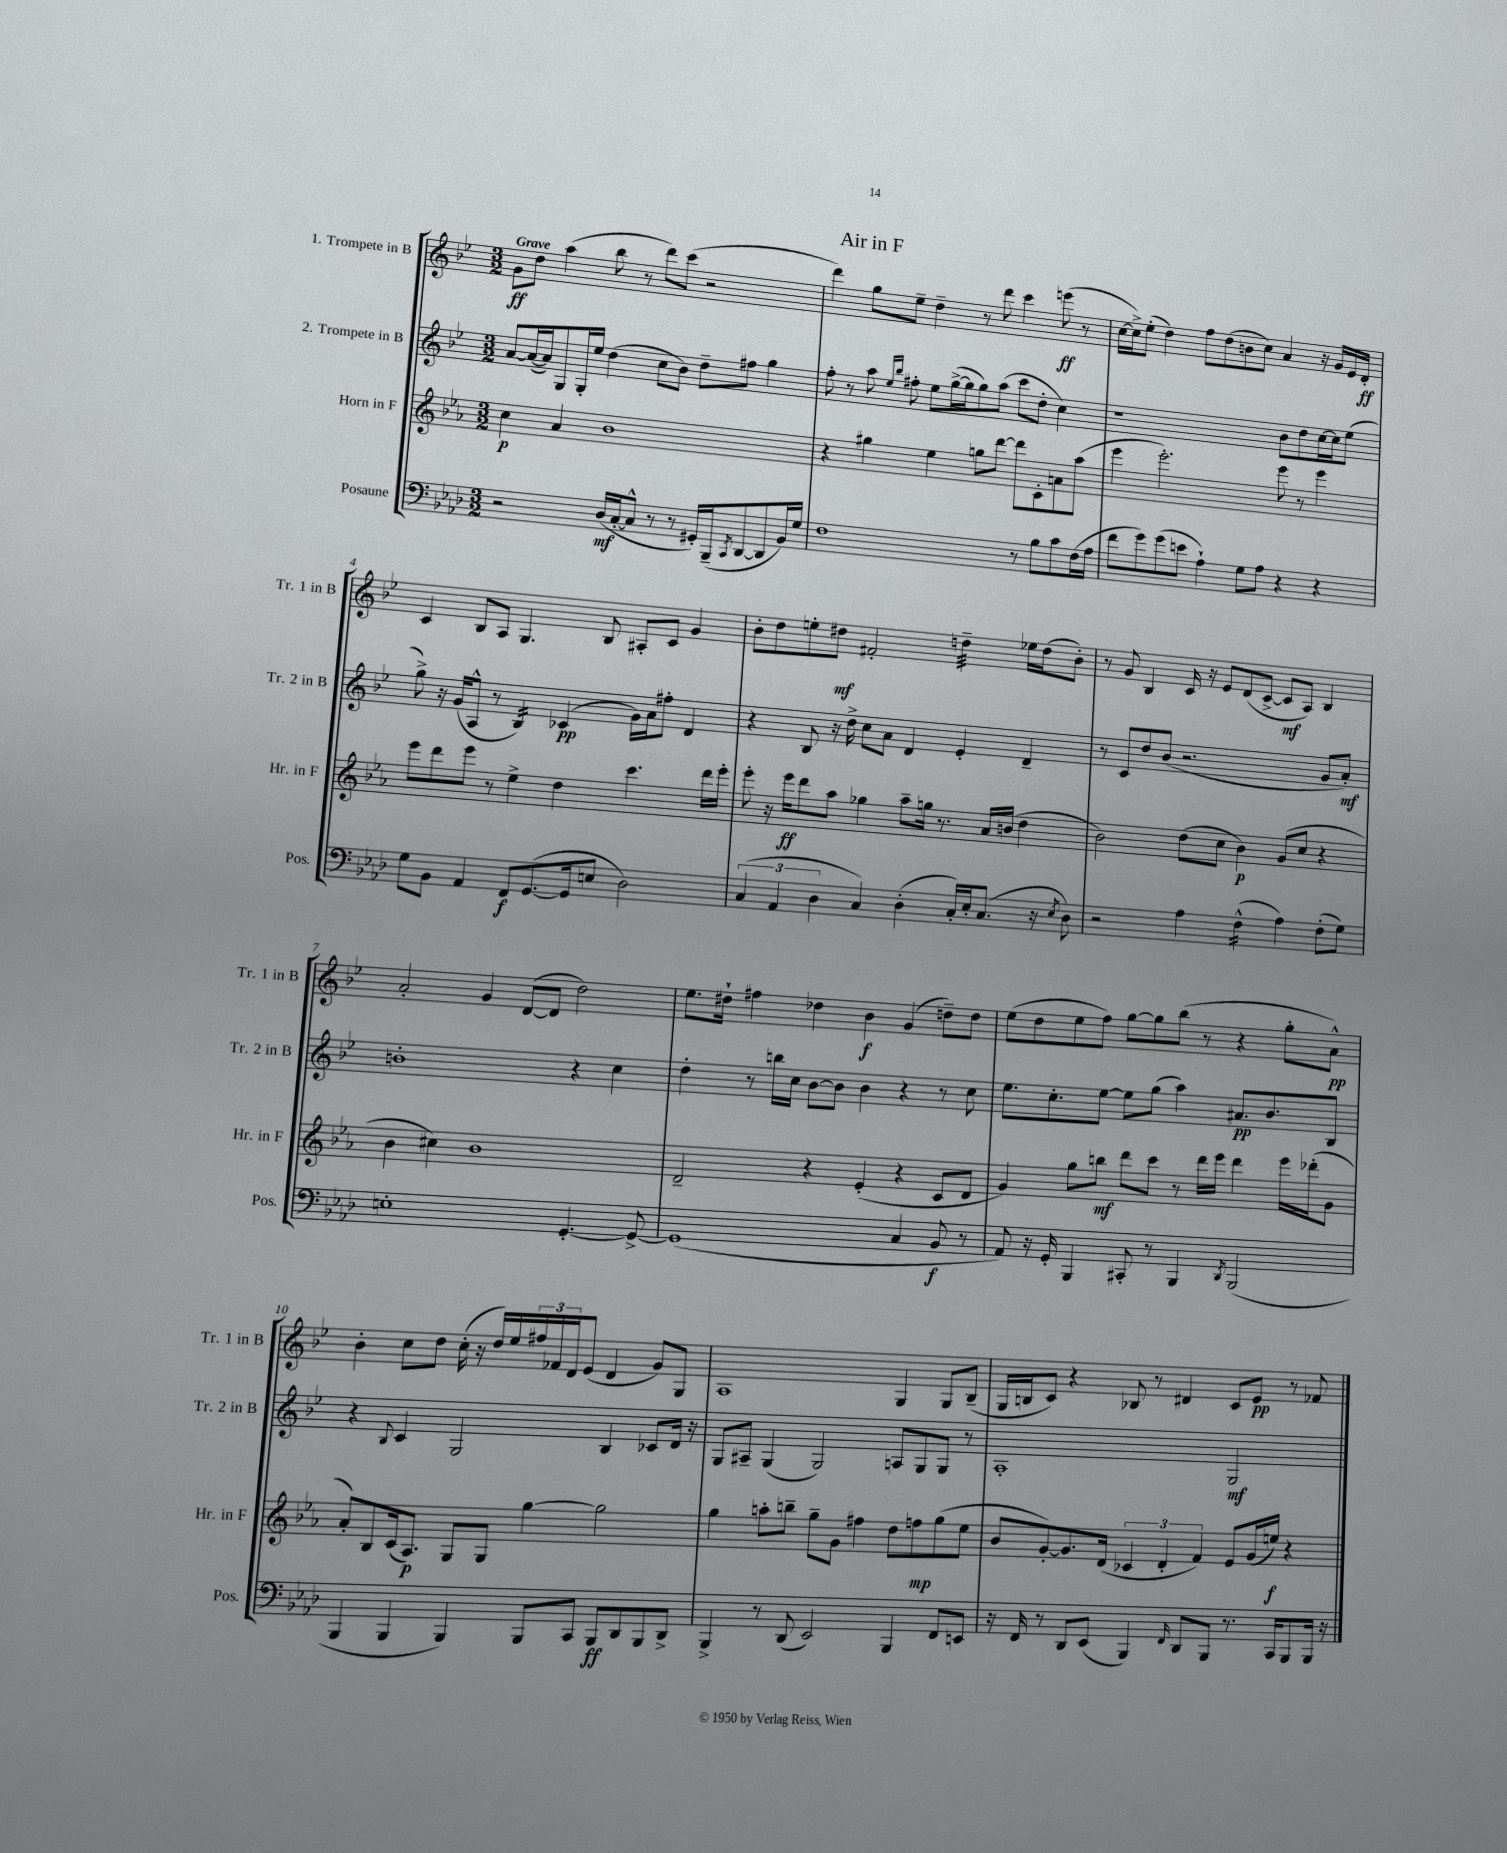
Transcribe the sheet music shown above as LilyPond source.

\header { title = "Air in F" }
<<
\new StaffGroup <<
\new Staff = "s0" \with { instrumentName = "1. Trompete in B" shortInstrumentName = "Tr. 1 in B" } {
    \clef treble \key bes \major \numericTimeSignature \time 3/2 \tempo "Grave"
    g'8\ff d''8 a''4( bes''8 r8 d'''8) c'''8( r2 |
    d'''4) g''8 ees''8-- d''4-- r8 d'''8 c'''4 e'''8\ff( r8 |
    c''16~ c''16->) ees''8-.( d''4) f''8 d''8( b'8 c''8) a'4 r16 g'16 ees'16 d'16-.\ff |
    c'4 bes8 a8 g4. bes8 ais8-. c'8 g'4 |
    bes'8-. d''8 e''8-. dis''8\mf fis'2-. d''4:32-- ees''16 d''16( bes'8-.) |
    r8 g'8 bes4 c'16 r16 ees'8 d'8( c'8~-> c'8\mf a8) bes4 |
    a'2-. g'4 d'8~( d'8 d''2) |
    ees''8. dis''16-! fis''4 des''4 bes'4\f g'4( d''8--) d''8 |
    ees''8( d''8 ees''8 f''8) g''8~ g''8 bes''8( r8 r4 g''8-. a'8-^\pp) |
    bes'4-. c''8 d''8 c''16-.( r16 d''16) ees''16 \tuplet 3/2 { fis''16 fes'16 d'16 } ees'8( d'4 g'8) g8 |
    a1 g4 g8 bes8--( |
    g16 b16 c'8) r4 bes8 r8 dis'4 c'8 ees'8\pp r8 fes'8 \bar "|." |
}
\new Staff = "s1" \with { instrumentName = "2. Trompete in B" shortInstrumentName = "Tr. 2 in B" } {
    \clef treble \key bes \major \numericTimeSignature \time 3/2
    a'8~ a'16~( a'16) g8 g16-. ees''16 d''4( c''8 bes'8) d''8-- fis''8 g''4 |
    f''8-. r8 a''8 \grace { ees''16 bes''16 } fis''8-. ees''8 g''16~->( g''16 g''8) a''8( c'''8 d''8-. c''4) |
    r1 bes'8 d''8 c''16~ c''16 ees''8( |
    g''8->) r16 g'16( a8-^ r8 bes4:16) ces'4\pp( g'16) a'16 fis''8-. d'4 |
    r4 bes8 r16 d''16-> c''8 a'8 d'4 ees'4-. d'4-- |
    r8 c'8 d''8 bes'8( r2. g'8 a'8-.\mf) |
    b'1-. r4 c''4 |
    d''4-. r8 b''16 c''16 bes'8~ bes'8 bes'4 r4 r8 c''8 |
    ees''8. c''8.-. ees''8~ ees''8 g''8( a''4) ais'8.\pp bes'8. bes8 |
    r4 \appoggiatura { bes8 } c'4 g2 bes4 ces'8 d'16 r16 |
    g8 ais8-- g4( g2) a8 g8 g8 r8 |
    a1-. g2\mf \bar "|." |
}
\new Staff = "s2" \with { instrumentName = "Horn in F" shortInstrumentName = "Hr. in F" } {
    \clef treble \key ees \major \numericTimeSignature \time 3/2
    c''4\p aes'4 bes'1 |
    r4 gis''4 ees''4 g''8 d'''8~ d'''8 c'8-. a'8 aes''8( |
    ees'''4 ees'''2.-.) ees'''8 r8 ees'''4 |
    ees'''8 d'''8 ees'''8 r8 ees''4-> d''4 c'''4. d'''16 ees'''16-. |
    ees'''8-. r16 ees'''16\ff d'''8 aes''8 ges''4 aes''8-- g''16 r8. aes'16 b'16( d''4 |
    bes'2) d''8( c''8 bes'4\p) g'8( c''8 r4 |
    bes'4 cis''4) bes'1 |
    d'2-- r4 ees'4-.( r4 c'8 d'8 |
    g'4) g''8 b''8\mf d'''8 c'''8 r8 d'''16 ees'''16 d'''4 ees'''16 des'''16-.( g'8 |
    aes'8-.) bes8 c'16( aes8.\p) g8 g8 g''4~ g''2 |
    g''4 a''8-. b''8-- g''8-- g'8 fis''4 d''8 f''8\mp g''8( ees''8 |
    bes'8 g'8~-.) g'8. d'16( \tuplet 3/2 { ces'4 d'4-. f'4) } ees'8 g'16( e''16\f) r4 \bar "|." |
}
\new Staff = "s3" \with { instrumentName = "Posaune" shortInstrumentName = "Pos." } {
    \clef bass \key aes \major \numericTimeSignature \time 3/2
    r2 des16\mf( c16~-. c8-^ r8 r8 gis,16-.) bes,,16--( \acciaccatura { c,8 } des,8~ des,8 bes,16) g16 |
    f1 r8 bes8 c'8 f16( aes16 |
    f'8 g'8) g'8( e'8 aes4-!) g8 aes8 r4 r4 |
    g8 bes,8 aes,4 f,8\f g,8.~( g,16 e8 des2) |
    \tuplet 3/2 { c4( aes,4 des4 } c4) des4-.( c16-.) ees16-. c8.( r16 \acciaccatura { ees8 } des8) |
    r2 aes4 f4:16-^( aes4) f8-.( g8) |
    e1-. g,4.~-. g,8~-> |
    g,1( c4 bes,8\f r8 |
    aes,8) r16 g,16-. bes,,4 cis,8-. r8 bes,,4 \acciaccatura { des,8 } bes,,2( |
    bes,,4 bes,,4 bes,,4) bes,,8 c,8 bes,,8\ff des,8 bes,,8 des,8-> |
    bes,,4-> r8 des,8( ees,2) bes,,4 f,8 e,8 |
    r16 f,16 r8 des,8 ees,8( bes,,4) \grace { f,16 } des,8 bes,,8 r8. c,16 bes,,8 bes,,16 r16 \bar "|." |
}
>>
>>
